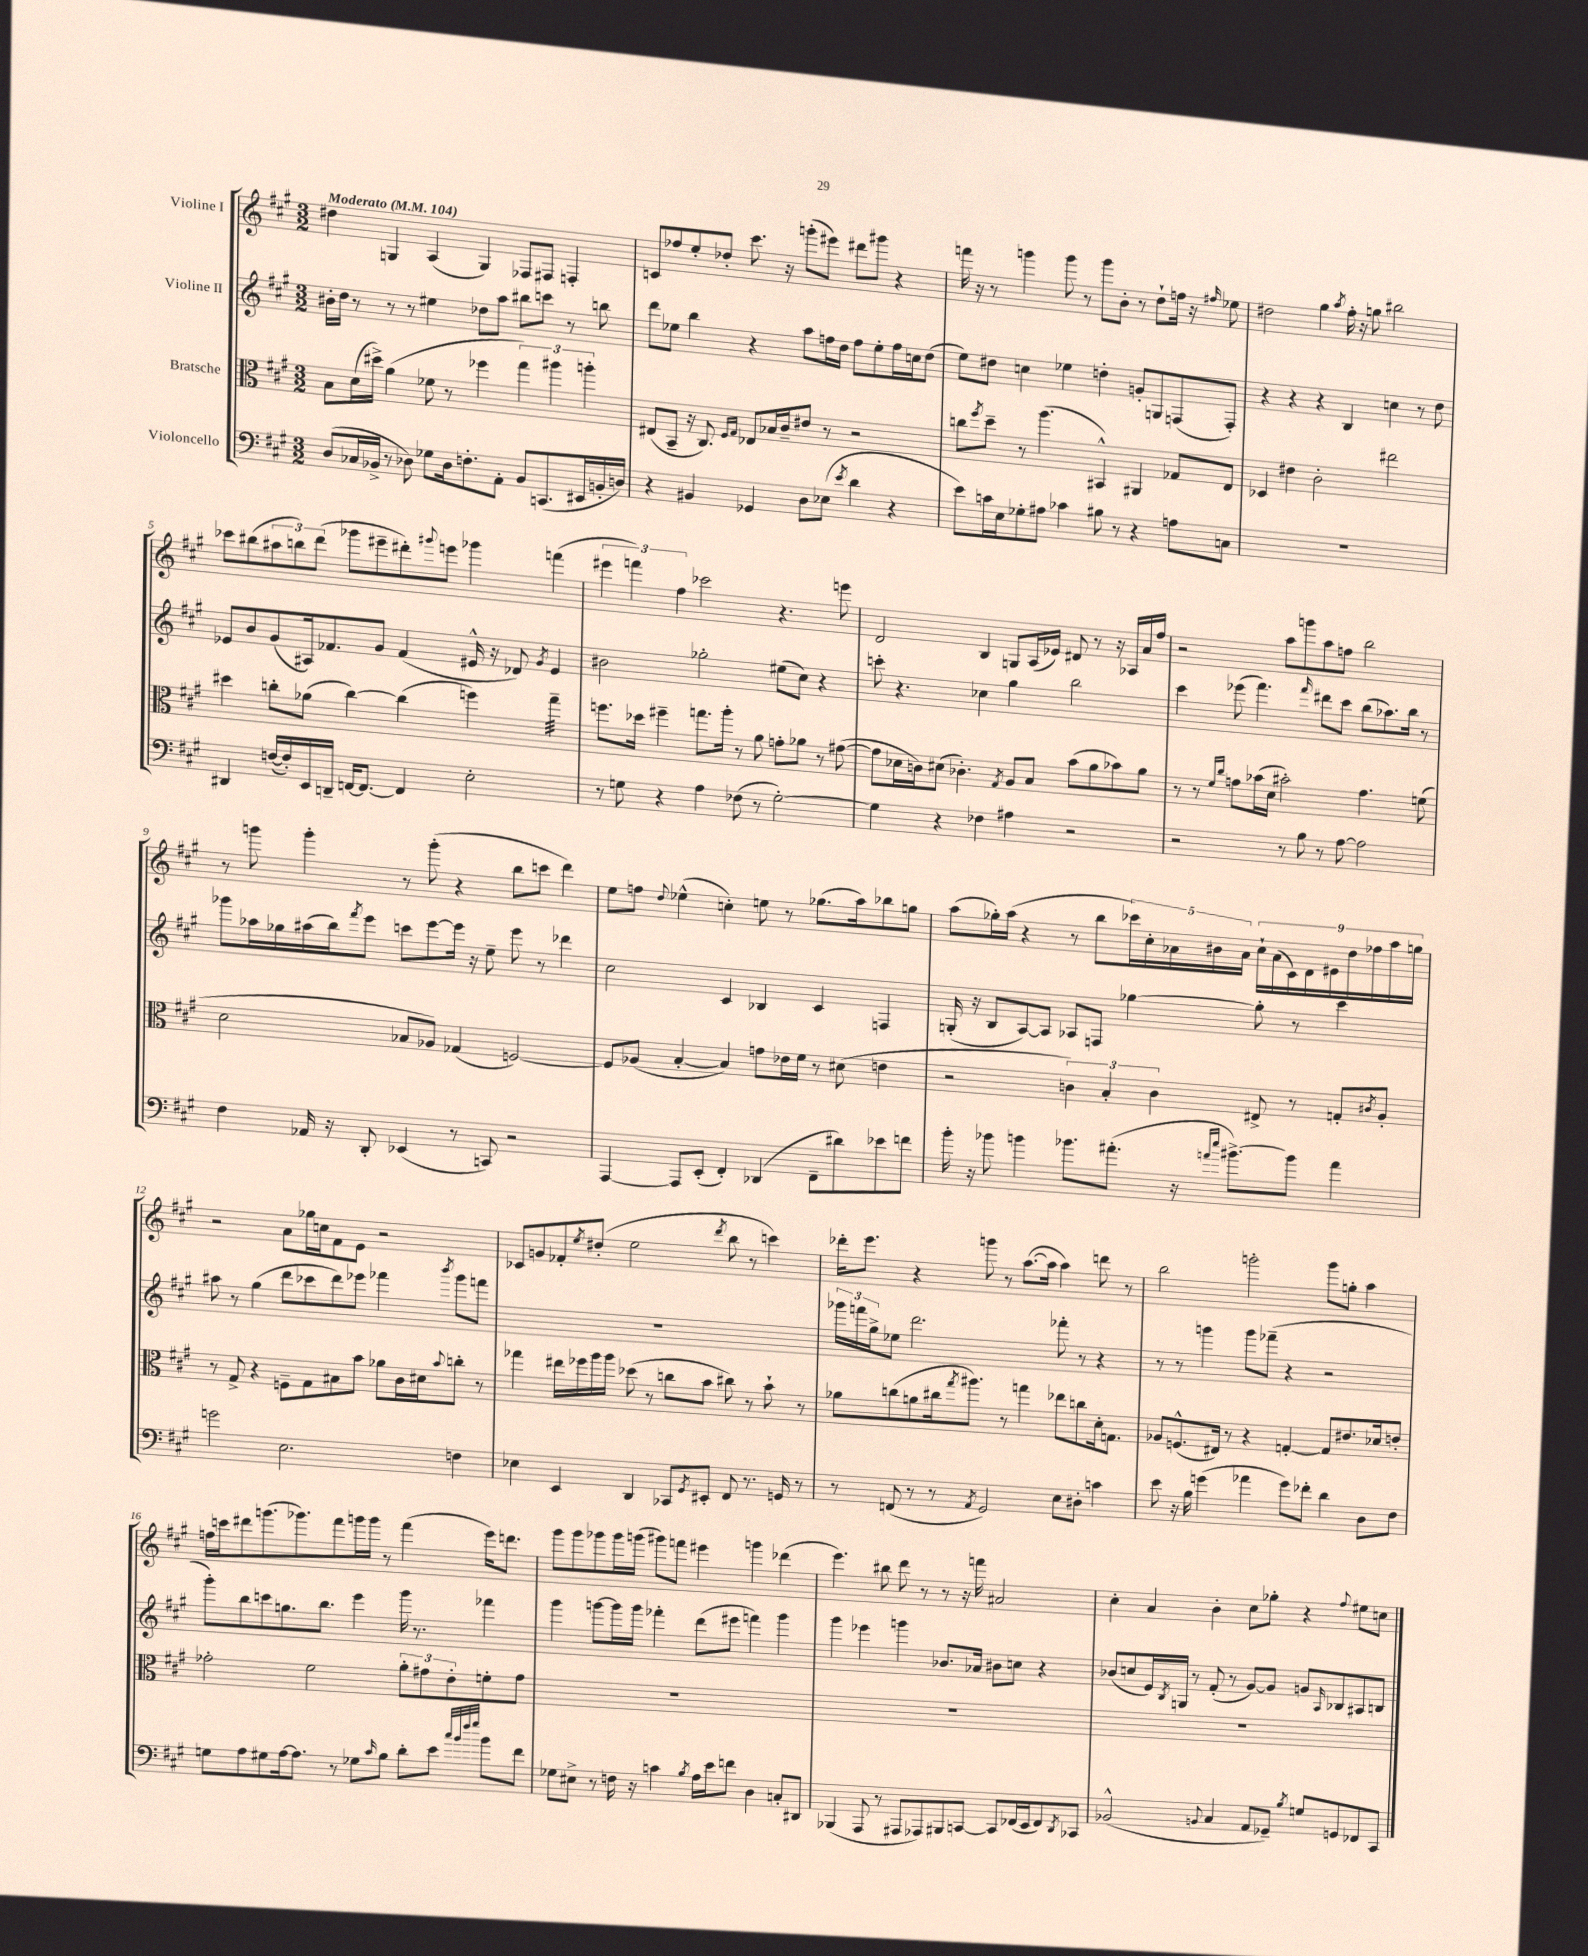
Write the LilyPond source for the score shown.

<<
\new StaffGroup <<
\new Staff = "s0" \with { instrumentName = "Violine I" } {
    \clef treble \key a \major \numericTimeSignature \time 3/2 \tempo "Moderato" 4 = 104
    dis''4 g4 a4( g4) fes8 fis8 f4-. |
    c'8 fes''8 e''8-. des''8-. cis'''8. r16 g'''8-.( eis'''8) dis'''8 gis'''8 r4 |
    f'''16 r16 r8 g'''4 g'''8 r8 g'''8 b'8-. r8 d''8-! f''16 r16 \grace { fis''16 } ees''8 |
    dis''2 gis''4 \acciaccatura { a''8 } fis''16-. r16 g''8 bis''2 |
    ces'''8 bis''8( \tuplet 3/2 { ais''8 b''8) d'''8( } ges'''8 eis'''8-- dis'''8-.) \appoggiatura { gis'''8 } e'''8 ges'''4 f'''4( |
    \tuplet 3/2 { eis'''4 f'''4) fis''4 } ces'''2 r4. e'''8 |
    d'2 b4 g8 a16( ees'16) dis'8 r8 r16 aes16 a'16 fis''16 |
    r2 a''8 g'''8 a''8 f''8 b''2 |
    r8 g'''8 g'''4-. r8 g'''8-.( r4 b''8 c'''8 d'''4) |
    e''8 f''8 \appoggiatura { d''8 } ees''4-^( c''4-.) e''8 r8 ges''8.( a''16) bes''8 g''8 |
    a''8( ges''16-.) a''16( r4 r8 b''8 \tuplet 5/4 { ces'''16) cis''16-. aes'16 bis'16 aes'16 } \tuplet 9/8 { cis''16-! aes'16( cis'16) d'16 eis'16 d''16 fes''16 a''16 g''16 } |
    r2 a'8 ges''16 c''16 fis'8 e'8 r2 |
    ces'8 g'8 fes'8-. \acciaccatura { e''8 } dis''8-.( e''2 \acciaccatura { d'''8 } b''8 r8 c'''4) |
    des'''16-. e'''8. r4 g'''8 r8 a''8.~( a''16 a''4) d'''8 r8 |
    b''2 g'''2-. g'''8 g''8-. a''4 |
    f''16 c'''16 dis'''8 g'''8.( ges'''8.) fis'''8 g'''16 g'''16 r8 fis'''4( e'''16) d'''8. |
    gis'''8 gis'''8 ges'''8 ges'''16 g'''16( gis'''8) f'''8 eis'''4 g'''4 des'''4( |
    e'''4.) bis''8 d'''8 r8 r8 r16 f'''16 ais'2 |
    cis''4-. a'4 b'4-. cis''8 ges''8-. r4 \appoggiatura { fis''8 } eis''8 c''8 \bar "|." |
}
\new Staff = "s1" \with { instrumentName = "Violine II" } {
    \clef treble \key a \major \numericTimeSignature \time 3/2
    bis'16-. d''16 r8 r8 r8 eis''4 des''8 a''8 bis''8 c'''8 r8 b''8 |
    d'''8 ees''8 b''4 r4 a''8 f''16 d''16 f''8 ees''8-. f''16 c''16 d''8( |
    e''8) dis''8 c''4 ees''4 d''4-. g'8-. g8 f8( f8-.) |
    r4 r4 r4 b4 c''4 r8 d''8 |
    ees'8 b'8 gis'8( ais16) fes'8. gis'8 fes'4( eis'16-^ r16 des'8) \acciaccatura { gis'8 } eis'4 |
    bis'2 ges''2-. eis''8( cis''8) r4 |
    c'''8-. r4. ces''4 gis''4 b''2 |
    cis'''4 ees'''8( fis'''4.) \grace { fis'''16 } dis'''8 cis'''8 b''8( aes''8.) b''16 r8 |
    ges'''8 aes''16 ges''16 ais''16( b''16) \acciaccatura { fis'''8 } e'''8 c'''8 e'''8~ e'''16 r16 e''8-- e'''8 r8 des'''4 |
    cis''2 cis'4 bes4 cis'4 f4 |
    g16-.( r16 b8 a8~) a8 aes8 f8 ges''4~ ges''8-. r8 cis'''4 |
    ais''8 r8 gis''4( d'''8 ces'''8 d'''8) ees'''8 fes'''4 \acciaccatura { b'''8 } gis'''8 f'''8 |
    R1. |
    \tuplet 3/2 { ges'''16 f'''16 gis''16-> } ees''8 d'''2. fes'''8-. r8 r4 |
    r8 r8 g'''4 g'''8 fes'''8--( r4 r2 |
    gis'''8-.) b''8 c'''8 g''8. b''8. e'''4 gis'''16 r8. fes'''4 |
    gis'''4 g'''8~ g'''16 g'''16 fes'''4-. d'''8( eis'''8 f'''4) g'''4 |
    gis'''4 ees'''4 g'''4 bes'8. aes'16 bis'8 c''8 r4 |
    bes'8( c''8 e'16) \acciaccatura { b8 } g16 r8 fis'8-.( r8 gis'8~) gis'8 g'8 \grace { a16 } bes8 ais8 b8 \bar "|." |
}
\new Staff = "s2" \with { instrumentName = "Bratsche" } {
    \clef alto \key a \major \numericTimeSignature \time 3/2
    b8 d'16( dis''16->) a'4( fes'8 r8 fes''4 \tuplet 3/2 { gis''4) ais''4 a''4-. } |
    eis8( b,8-- r16 cis8.) \grace { fis16 gis16 } ees8 bes16 cis'16-- eis'8 r8 r2 |
    c''8 \acciaccatura { fis''8 } d''8-- r8 a''4.( bis,4-^) ais,4 ges8 e8 |
    des4 eis'4 cis'2-. eis''2 |
    dis''4 c''8-. aes'8( c''4~) c''4( f''4) gis''4:32-- |
    f''8. des''16 fis''4-- g''8. a''16-. r8 a'8 g'8-. aes'8 r8 gis'8~( |
    gis'8 des'16 c'16) dis'8( ces'4.-.) \acciaccatura { gis8 } a8 b8 b'8( a'8 bes'8) a'8 |
    r8 r8 \grace { fis'16 cis''16 } g'8 bes'16( d'16 bis'2-.) g'4. f'8( |
    d'2 bes8 aes8) ges4( f2~) |
    f8 aes8( b4~-. b4) g'8 ees'16 fis'16 r8 dis'8( e'4 |
    r2 \tuplet 3/2 { c'4) b4-. c'4 } eis8-> r8 g8-. \acciaccatura { cis'8 } a8-. |
    r8 gis8-> r4 f8-- gis8 bis8 b'8 aes'8 cis'16 dis'16 \appoggiatura { b'8 } c''8-. r8 |
    ges''4 eis''16 fes''16 a''16 a''16 des''8( r8 c''8 b'8 cis''8) r8 b'8-! r8 |
    aes'8 c''8( a'8 cis''16 \acciaccatura { gis''8 } ais''8.) r8 g''4 ees''8 c''8 d'16-. g8. |
    aes8 f8.-^( eis16) r8 r4 g4~-. g8 eis'8. des'16 e'8-. |
    ges'2-. fis'2 \tuplet 3/2 { a'8-. gis'8 e'8-. } f'8-. gis'8 |
    R1. |
    R1. |
    R1. \bar "|." |
}
\new Staff = "s3" \with { instrumentName = "Violoncello" } {
    \clef bass \key a \major \numericTimeSignature \time 3/2
    d8( ces16 bes,16-> r8 des8) ges8 des16 f8.-. a,8-. bes,8 c,8.( eis,16 b,16-. d16) |
    r4 bis,4 ges,4 d8 ees8( \acciaccatura { e'8 } d'4 r4 |
    e'8) c'16 e16 ges8-. ais8 ces'4 bis8 r8 r4 a8 c8 |
    R1. |
    dis,4 f16~( f16-.) e,16 d,16-- f,16~ f,8.~ f,4 e2-. |
    r8 g8 r4 a4 fes8( r8 g2~-.) |
    g4 r4 fes4 ais4 r2 |
    r2 r8 b8 r8 a8~ a2 |
    fis4 aes,16 r16 d,8-. ees,4( r8 c,8) r2 |
    a,,4~ a,,8 e,8-.( fis,4-.) des,4( fis,8-- dis'8) ees'8 f'8 |
    b'16-. r16 bes'8 b'4 bes'8. ais'8.-.( r16 \grace { a'16 e''16 } bis'8.~->) bis'8 a'4 |
    g'2 e2. f4 |
    ees4 e,4 d,4 ces,8 \acciaccatura { gis,8 } eis,8-. fis,8 r8. g,16 r8 |
    r8 f,8( r8 r8 \acciaccatura { a,8 } gis,2) e8 dis8-. c'4 |
    e'8 r16 b16 g'4( aes'4 g'8) fes'8-. d'4 d8 fis8 |
    g8 a8 gis8 a16~ a8. r8 ges8 \grace { cis'16 } b8 d'8-. e'8 \grace { cis''32 b'32 fis''32 gis''32 } b'8 fis'8 |
    ges8 eis8-> r8 f16 r16 c'4 \acciaccatura { b8 } a16 e'16 f'8 d4 c8-. dis,8 |
    bes,,4( a,,8 r8 ais,,8 aes,,8) bis,,8 c,8~ c,8 fes,16( e,16 fes,8) \acciaccatura { d,8 } ces,8 |
    bes,2-^( \appoggiatura { b,8 } cis4 a,8 ges,8--) \acciaccatura { b8 } g8 g,8 fes,8 cis,8 \bar "|." |
}
>>
>>
